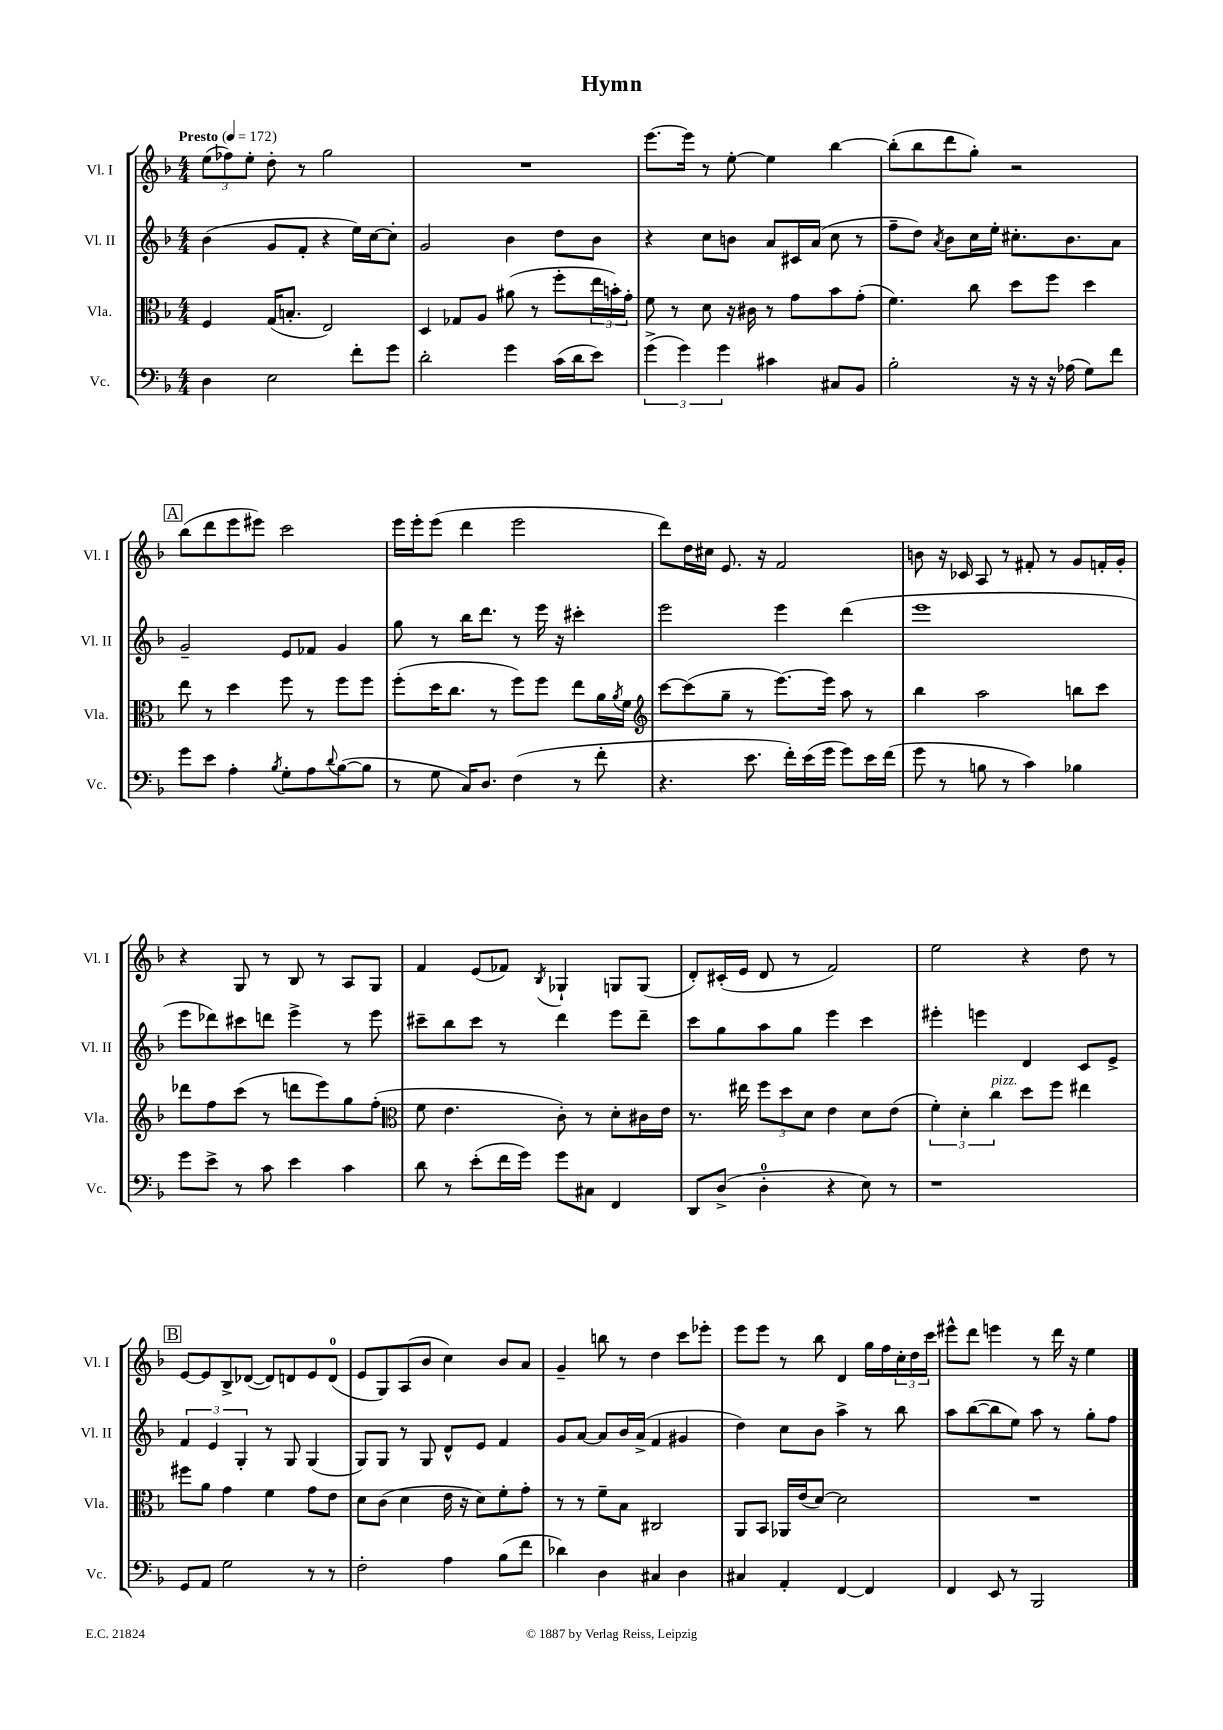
\header { title = "Hymn" }
<<
\new StaffGroup <<
\new Staff = "s0" \with { instrumentName = "Vl. I" shortInstrumentName = "Vl. I" } {
    \clef treble \key f \major \numericTimeSignature \time 4/4 \tempo "Presto" 4 = 172
    \tuplet 3/2 { e''8( fes''8) e''8-. } d''8-. r8 g''2 |
    R1 |
    e'''8.~ e'''16 r8 e''8~-. e''4 bes''4~ |
    bes''8-.( bes''8 d'''8 g''8-.) r2 |
    \mark \markup { \box "A" } bes''8( d'''8 e'''8 eis'''8) c'''2 |
    e'''16 e'''16-. e'''8( d'''4 e'''2 |
    d'''8) d''16 cis''16 e'8. r16 f'2 |
    b'8 r16 ces'16 a8 r8 fis'8-. r8 g'8 f'16-. g'16-. |
    r4 g8 r8 bes8 r8 a8 g8 |
    f'4 e'8( fes'8) \acciaccatura { bes8 } ges4-! g8 g8( |
    d'8-.) cis'16-.( e'16 d'8 r8 f'2) |
    e''2 r4 d''8 r8 |
    \mark \markup { \box "B" } e'8~ e'8 bes8-> des'8~( des'8) d'8 e'8 d'8-0( |
    e'8 g8) a8( bes'8 c''4) bes'8 a'8 |
    g'4-- b''8 r8 d''4 c'''8 ees'''8-. |
    e'''8 e'''8 r8 bes''8 d'4 g''16 f''16 \tuplet 3/2 { c''16-. d''16 c'''16 } |
    eis'''8-^ d'''8 e'''4 r8 d'''16 r16 e''4 \bar "|." |
}
\new Staff = "s1" \with { instrumentName = "Vl. II" shortInstrumentName = "Vl. II" } {
    \clef treble \key f \major \numericTimeSignature \time 4/4
    bes'4( g'8 f'8-. r4 e''16) c''16~ c''8-. |
    g'2 bes'4 d''8 bes'8 |
    r4 c''8 b'8 a'8 cis'16 a'16( c''8 r8 |
    f''8-- d''8) \acciaccatura { a'8 } bes'8 c''16 e''16-. cis''8.-. bes'8. a'8 |
    \mark \markup { \box "A" } g'2-- e'8 fes'8 g'4 |
    g''8 r8 bes''16 d'''8. r8 e'''16 r16 cis'''4-. |
    e'''2 e'''4 d'''4( |
    e'''1 |
    e'''8 des'''8) cis'''8 d'''8 e'''4-> r8 e'''8 |
    cis'''8-- bes''8 cis'''8 r8 d'''4 e'''8 d'''8-- |
    c'''8 g''8 a''8 g''8 e'''4 c'''4 |
    eis'''4-. e'''4 d'4 c'8 e'8-> |
    \mark \markup { \box "B" } \tuplet 3/2 { f'4 e'4 g4-. } r8 g8 g4( |
    g8) g8 r8 g8 d'8-^ e'8 f'4 |
    g'8 a'8~ a'8 bes'16 a'16->( f'4 gis'4 |
    d''4) c''8 bes'8 a''4-> r8 bes''8 |
    a''8 bes''8~( bes''8 e''8) a''8 r8 g''8-. f''8 \bar "|." |
}
\new Staff = "s2" \with { instrumentName = "Vla." shortInstrumentName = "Vla." } {
    \clef alto \key f \major \numericTimeSignature \time 4/4
    f4 g16( b8.-. e2) |
    d4 ges8 a8 ais'8( r8 f''8-. \tuplet 3/2 { e''16 b'16-.) g'16-. } |
    f'8 r8 d'8 r16 cis'16 r8 g'8 bes'8 g'8-.( |
    f'4.) c''8 d''8 f''8 d''4 |
    \mark \markup { \box "A" } e''8 r8 d''4 f''8 r8 f''8 f''8 |
    f''8-.( d''16 c''8. r8 f''8) f''8 e''8 a'16 \acciaccatura { a'8 } f'16 |
    \clef treble c'''8~ c'''8( g''8-- r8 e'''8.~) e'''16 a''8 r8 |
    bes''4 a''2 b''8 c'''8 |
    des'''8 f''8 c'''8( r8 d'''8 e'''8) g''8 f''8-.( |
    \clef alto f'8 e'4. c'8-.) r8 d'8-. cis'16 e'16 |
    r8. eis''16 \tuplet 3/2 { f''8 d''8 d'8 } e'4 d'8 e'8( |
    \tuplet 3/2 { f'4-.) d'4-. c''4^\markup { \italic "pizz." } } d''8 f''8 eis''4 |
    \mark \markup { \box "B" } fis''8 a'8 g'4 f'4 g'8 e'8 |
    d'8 c'8( d'4 e'16 r16 d'8) f'8-. g'8-. |
    r8 r8 f'8-- bes8 cis2 |
    a,8 bes,8 aes,16 e'16( d'8~) d'2 |
    R1 \bar "|." |
}
\new Staff = "s3" \with { instrumentName = "Vc." shortInstrumentName = "Vc." } {
    \clef bass \key f \major \numericTimeSignature \time 4/4
    d4 e2 f'8-. g'8 |
    d'2-. g'4 c'16( d'16 e'8) |
    \tuplet 3/2 { g'4->( g'4) g'4 } cis'4 cis8 bes,8 |
    bes2-. r16 r16 r16 aes16( g8) f'8 |
    \mark \markup { \box "A" } g'8 e'8 a4-. \acciaccatura { bes8 } g8-. a8 \appoggiatura { d'8 } bes8~( bes8 |
    r8 g8 c16) d8. f4( r8 f'8-. |
    r4. e'8. f'16-.) e'16( g'16 g'8) e'16 f'16( |
    g'8 r8 b8 r8 c'4) bes4 |
    g'8 e'8-> r8 c'8 e'4 c'4 |
    d'8 r8 e'8-.( f'16 g'16) g'8 cis8 f,4 |
    d,8 d8->( d4-0-. r4 e8) r8 |
    r1 |
    \mark \markup { \box "B" } g,8 a,8 g2 r8 r8 |
    f2-. a4 bes8( f'8 |
    des'4) d4 cis4 d4 |
    cis4 a,4-. f,4~ f,4 |
    f,4 e,8 r8 bes,,2 \bar "|." |
}
>>
>>
\layout { \context { \Score \remove "Bar_number_engraver" } }
